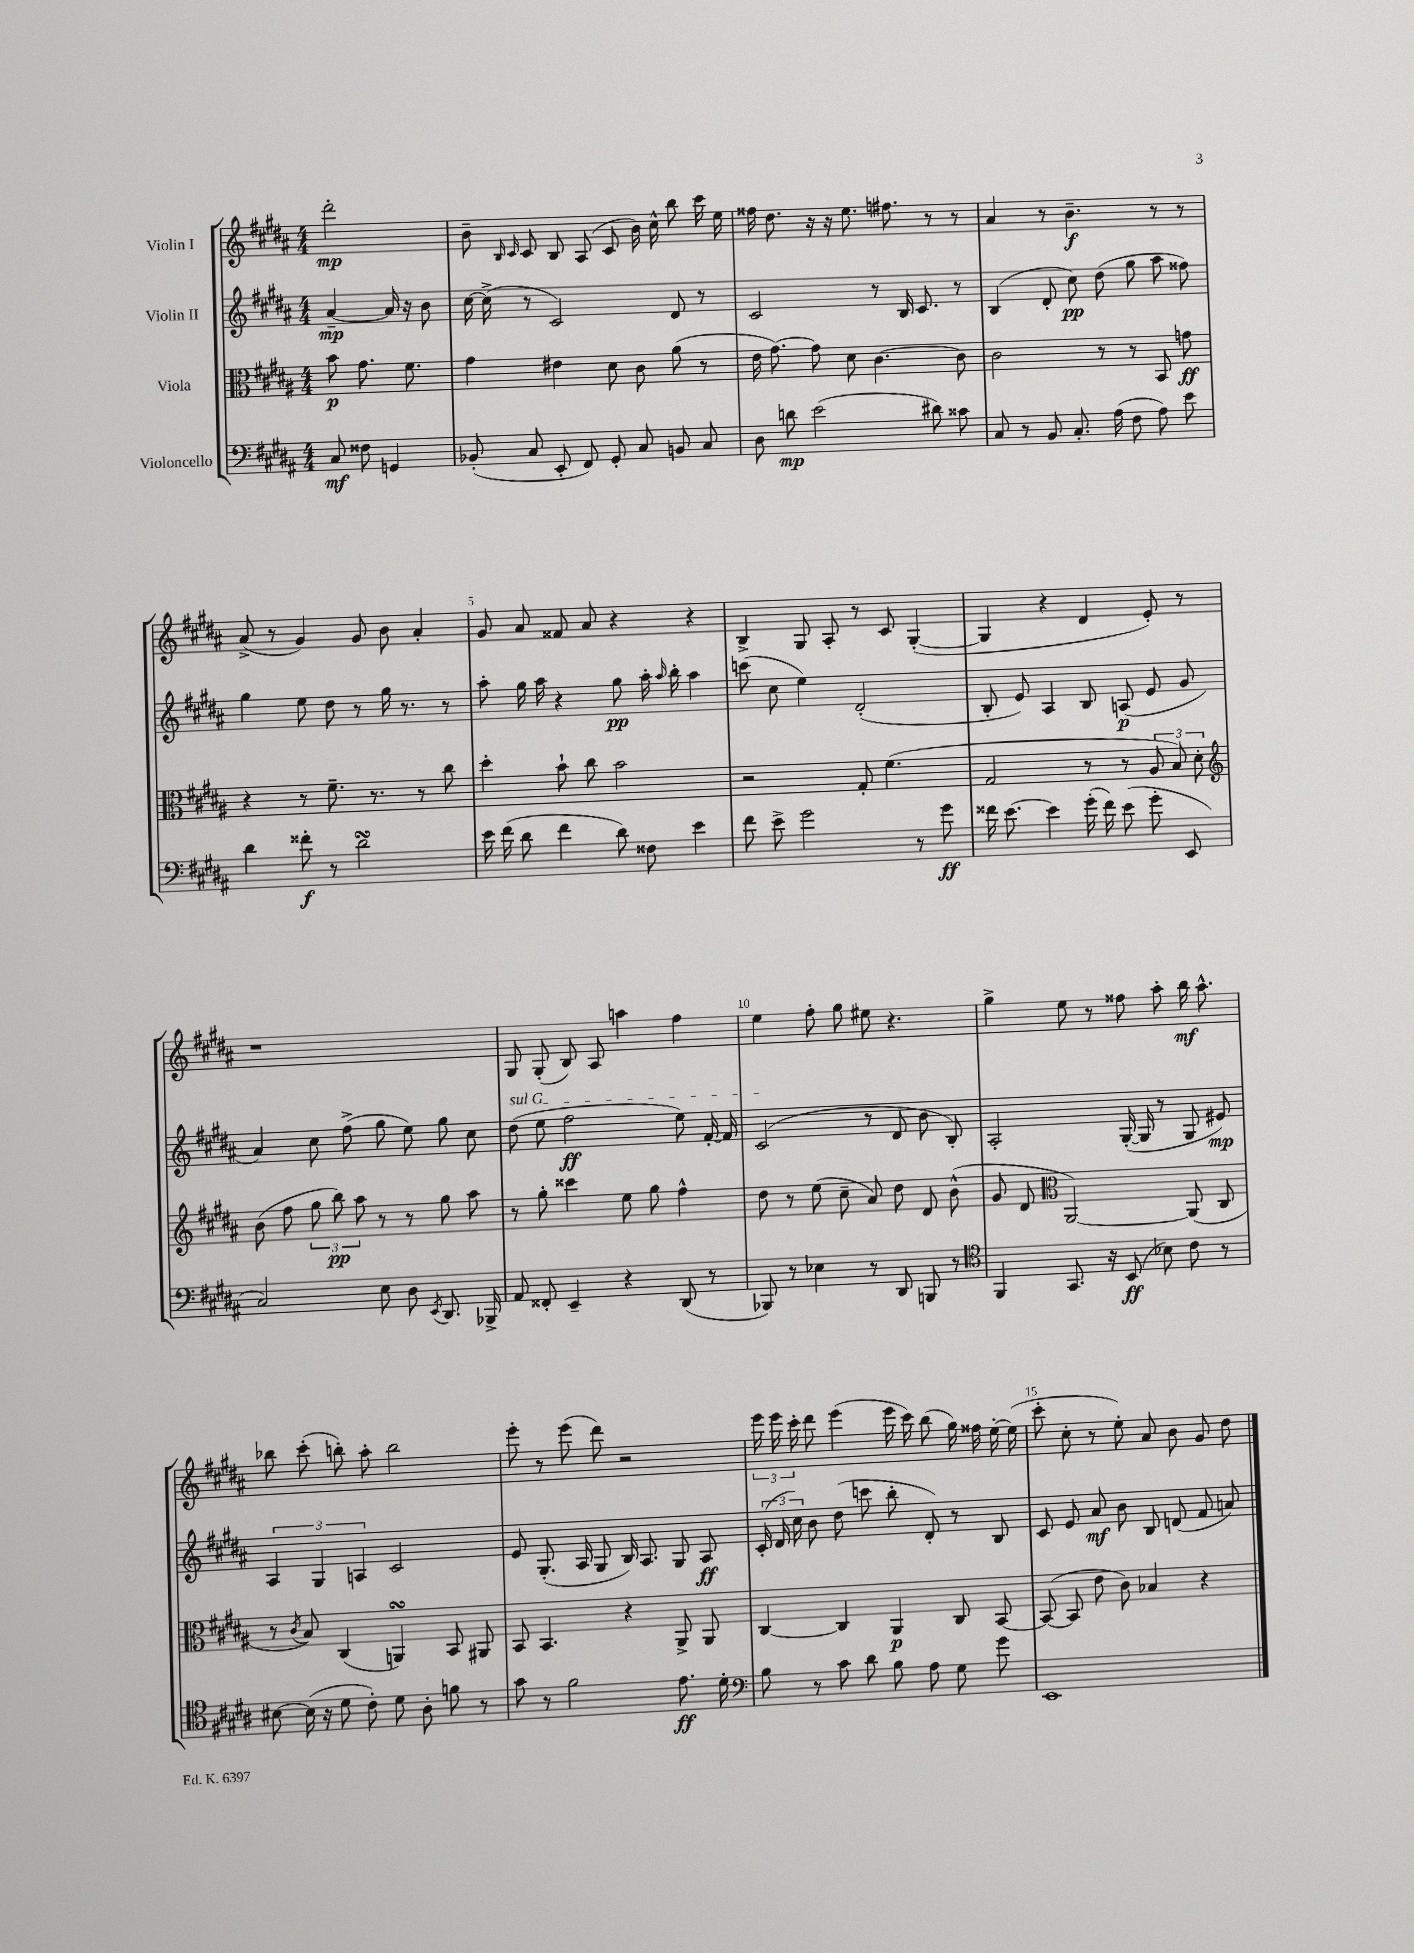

**kern	**kern	**kern	**kern
*staff4	*staff3	*staff2	*staff1
*clefF4	*clefC3	*clefG2	*clefG2
*k[f#c#g#d#a#]	*k[f#c#g#d#a#]	*k[f#c#g#d#a#]	*k[f#c#g#d#a#]
*M4/4	*M4/4	*M4/4	*M4/4
8C#	8b	[4a#~	2ddd#'
8F##	8.g#	.	.
4GG	.	16a#]	.
.	8.f#	16r	.
.	.	8b	.
=	=	=	=
(8BB-'	4g#	[16cc#	8b~
.	.	(16cc#^]	.
.	.	.	16qqB
.	.	.	16qqc#
8C#	.	8r	8c#
8EE'	4e#	2c#)	8B
8FF#)	.	.	(8A#
8GG#'	8d#	.	8c#
8C#	8c#	.	16b)
.	.	.	16cc#^^
8BB	(8a#	8d#	8bb
8C#	8r	8r	16ccc#
.	.	.	16ee
=	=	=	=
8D#	16e	2c#	16ff##
.	[8.g#)	.	8.dd#
8d	.	.	.
(2e	8g#]	.	16r
.	.	.	16r
.	8d#	.	8.ee
.	[4.c#	8r	.
.	.	.	8.ff#
.	.	16B	.
.	.	8.c#	.
8d#)	.	.	8r
8c##	8c#]	8r	8r
=	=	=	=
8C#	2c#	(4B	4a#
8r	.	.	.
8BB	.	8d#'	8r
8.C#'	.	8cc#)	4.b~
.	8r	(8dd#	.
(16A#	.	.	.
8F#	8r	8gg#	.
8A#)	8BB	8aa#	8r
8e	8g	8ff##)	8r
=	=	=	=
4d#	4r	4gg#	(8a#^
.	.	.	8r
8f##'	8r	8ee	4g#)
8r	8.f#~	8dd#	.
2d#	.	8r	8g#
.	8.r	.	.
.	.	16gg#	8b
.	.	8.r	.
.	8r	.	4a#'
.	8cc#	8r	.
=	=	=	=
16e	4dd#'	8aa#'	8g#
(16f#	.	.	.
8d#	.	16gg#	8a#
.	.	16aa#	.
4f#	8b`	4r	8f##
.	8cc#	.	8a#
8d#)	2b	8gg#	4r
8F##	.	16aa#'	.
.	.	16qqaa#	.
.	.	16bb'	.
4e	.	4aa#	4r
=	=	=	=
8f#	2r	(8ccc	4B^
8e^	.	8cc#	.
2g#	.	4ee)	8G#
.	.	.	8A#'
.	8G#'	(2d#'	8r
.	(4.f#	.	8c#
8r	.	.	([4G#'
8g#	.	.	.
=	=	=	=
16f##	2G#	8B'	4G#]
[8.e	.	.	.
.	.	8e)	.
4e]	.	4A#	4r
(16g#'	8r	8B	4d#
16f##)	.	.	.
(8e	8r	(8A	.
8g#'	12A#	8e	8e')
.	12B)	.	.
8EE	.	8g#	8r
.	12d#'	.	.
=	=	=	=
*	*clefG2	*	*
2C#)	(8b	4a#)	1r
.	8ff#	.	.
.	12gg#	8cc#	.
.	12bb)	.	.
.	.	(8ff#^	.
.	12aa#	.	.
8E	8r	8gg#	.
8D#	8r	8ee)	.
8qEE	.	.	.
8.DD#	8gg#	8gg#	.
.	8aa#	8cc#	.
16BBB-^	.	.	.
=	=	=	=
8AA#	8r	(8dd#	8G#
8FF##'	8gg#'	8ee	(8G#'
4EE~	4ccc##	2ff#	8B)
.	.	.	8A#
4r	8ee	.	4aa
.	8gg#	.	.
(8DD#	4ff#^^	8ee)	4ff#
8r	.	[16f#'	.
.	.	16f#]	.
=	=	=	=
8BBB-)	8dd#	(2c#	4ee
8r	8r	.	.
4E-	(8ee	.	8ff#'
.	8cc#~	.	8gg#
8r	8a#)	8r	8ee#
8DD#	8dd#	8d#	4.r
8BBB	8d#	8b	.
8r	(8b^^	8B')	.
=	=	=	=
*clefC4	*	*	*
4FF#	8g#	2A#'	4gg#^
.	8d#	.	.
*	*clefC3	*	*
8.GG#	[2AA#)	.	8ee
.	.	.	8r
16r	.	.	.
(8BB	.	([16G#'	8ff##
.	.	16G#]	.
8B-)	.	8r	8aa#'
8c#	(8AA#]	8G#	16bb
.	.	.	8.aa#^^
8r	8C#	8e#)	.
=	=	=	=
[8B#	8r	6A#	8bb-
.	8qc#	.	.
(16B#]	8B)	.	(8ccc#'
.	.	6G#	.
16r	.	.	.
8d#	(4C#	.	8bb')
.	.	6A	.
8c#')	.	.	8aa#'
8d#	4AA)	2c#	2bb
8A#'	.	.	.
8f	8BB	.	.
8r	8AA#	.	.
=	=	=	=
8g#	8BB	8e	8eee'
8r	4.BB	(8.G#'	8r
2f#	.	.	(8eee
.	.	16A#	.
.	.	8G#	8ddd#)
.	4r	16B)	2r
.	.	8.A#	.
8.e	8AA#^	8G#	.
.	8AA#	8A#	.
16d#'	.	.	.
=	=	=	=
*clefF4	*	*	*
8B	[4C#	(24c#'	24eee
.	.	24d#	24eee
.	.	24cc#)	24ccc#'
8r	.	8b	8ddd#
8c#	4C#]	(8dd#	(4eee
8d#	.	8ccc	.
8B	4AA#	8bb'	16eee
.	.	.	16ccc#)
8A#	.	8d#')	(8bb
8G#	8C#	8r	16gg#)
.	.	.	16ff##
8g#	[8BB	8B	[16ee'
.	.	.	(16ee]
=	=	=	=
1EE	(8BB_	8c#	8ccc#'
.	8BB]	8e	8cc#'
.	8e	8a#	8r
.	8c#)	8b	8ee')
.	4B-	8B	8a#
.	.	(8d	8b
.	4r	8f#	8g#
.	.	8a)	8dd#
==	==	==	==
*-	*-	*-	*-
